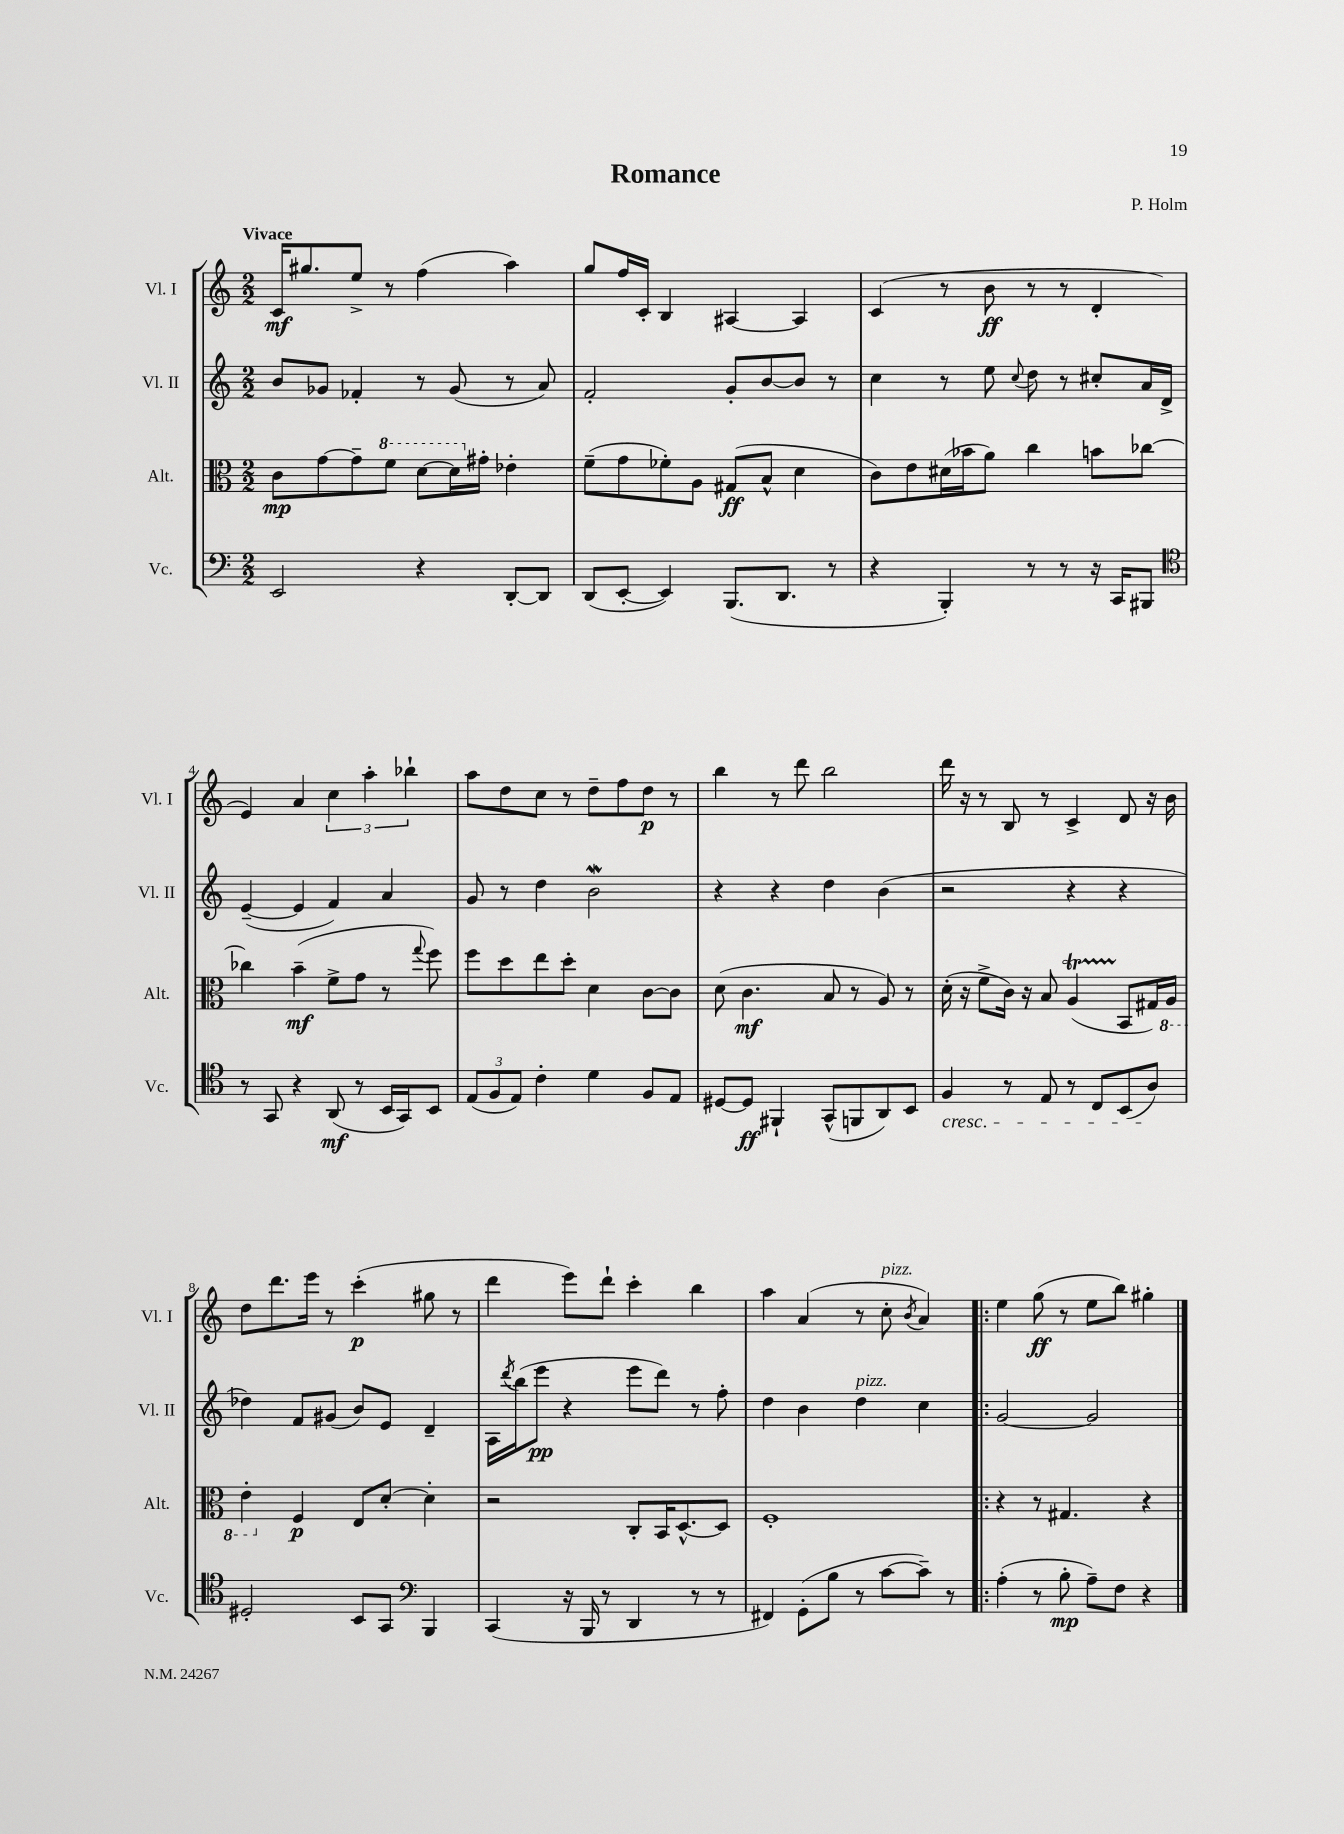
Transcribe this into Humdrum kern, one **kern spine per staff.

**kern	**kern	**kern	**kern
*staff4	*staff3	*staff2	*staff1
*clefF4	*clefC3	*clefG2	*clefG2
*k[]	*k[]	*k[]	*k[]
*M2/2	*M2/2	*M2/2	*M2/2
2EE	8c	8b	16c
.	.	.	8.gg#
.	[8g	8g-	.
.	8g~]	4f-'	8ee^
.	8ff	.	8r
4r	[8dd	8r	(4ff
.	16dd]	(8g-	.
.	16g#'	.	.
[8DD'	4e-'	8r	4aa)
8DD]	.	8a)	.
=	=	=	=
(8DD	(8f~	2f'	8gg
[8EE'	8g	.	16ff
.	.	.	16c'
4EE])	8f-')	.	4B
.	8A	.	.
(8.BBB	(8G#	8g'	[4A#
.	8B^^	[8b	.
8.DD	.	.	.
.	4d	8b]	4A#]
8r	.	8r	.
=	=	=	=
4r	8c)	4cc	(4c
.	8e	.	.
4BBB')	(16d#	8r	8r
.	16b-	.	.
.	8a)	8ee	8b
.	.	8qqcc	.
8r	4cc	8dd	8r
8r	.	8r	8r
16r	8b	8cc#'	4d'
16CC	.	.	.
8BBB#	[8cc-	16a	.
.	.	16d^	.
=	=	=	=
*clefC4	*	*	*
8r	4cc-]	([4e~	4e)
8GG	.	.	.
4r	(4b~	4e]	4a
(8AA	8f^	4f)	6cc
8r	8g	.	.
.	.	.	6aa'
16BB	8r	4a	.
16GG)	.	.	.
.	.	.	6bb-`
.	8qqgg	.	.
8BB	8ff)	.	.
=	=	=	=
(12E	8ff	8g	8aa
12F	.	.	.
.	8dd	8r	8dd
12E)	.	.	.
4c'	8ee	4dd	8cc
.	8dd'	.	8r
4d	4d	2b	8dd~
.	.	.	8ff
8F	[8c	.	8dd
8E	8c]	.	8r
=	=	=	=
[8D#	(8d	4r	4bb
8D#]	4.c	.	.
4FF#`	.	4r	8r
.	.	.	8ddd
(8GG^^	8B	4dd	2bb
8FF	8r	.	.
8AA)	8A)	(4b	.
8BB	8r	.	.
=	=	=	=
4F	(16d'	2r	16ddd
.	16r	.	16r
.	8f^	.	8r
8r	16c)	.	8B
.	16r	.	.
8E	8B	.	8r
8r	(4A	4r	4c^
8C	.	.	.
(8BB	8BB	4r	8d
8A)	16G#)	.	16r
.	16AA	.	16b
=	=	=	=
2D#'	4E'	4dd-)	8dd
.	.	.	8.ddd
.	4F	8f	.
.	.	.	16eee
.	.	(8g#	8r
8BB	8E	8b)	(4ccc'
8GG	[8d'	8e	.
*clefF4	*	*	*
4BBB	4d']	4d~	8gg#
.	.	.	8r
=	=	=	=
(4CC	2r	16A	4ddd
.	.	8qddd	.
.	.	(16bb	.
.	.	8eee	.
16r	.	4r	8eee)
16BBB	.	.	.
8r	.	.	8ddd`
4DD	8C'	8eee	4ccc'
.	16BB	8ddd)	.
.	[8.D^^	.	.
8r	.	8r	4bb
8r	8D]	8ff'	.
=	=	=	=
4FF#)	1F'	4dd	4aa
(8GG'	.	4b	(4a
8B	.	.	.
8r	.	4dd	8r
[8c	.	.	8cc'
.	.	.	8qb
8c~])	.	4cc	4a)
8r	.	.	.
=!|:	=!|:	=!|:	=!|:
(4A'	4r	[2g	4ee
8r	8r	.	(8gg
8B'	4.G#	.	8r
8A~)	.	2g]	8ee
8F	.	.	8bb)
4r	4r	.	4gg#'
==	==	==	==
*-	*-	*-	*-
